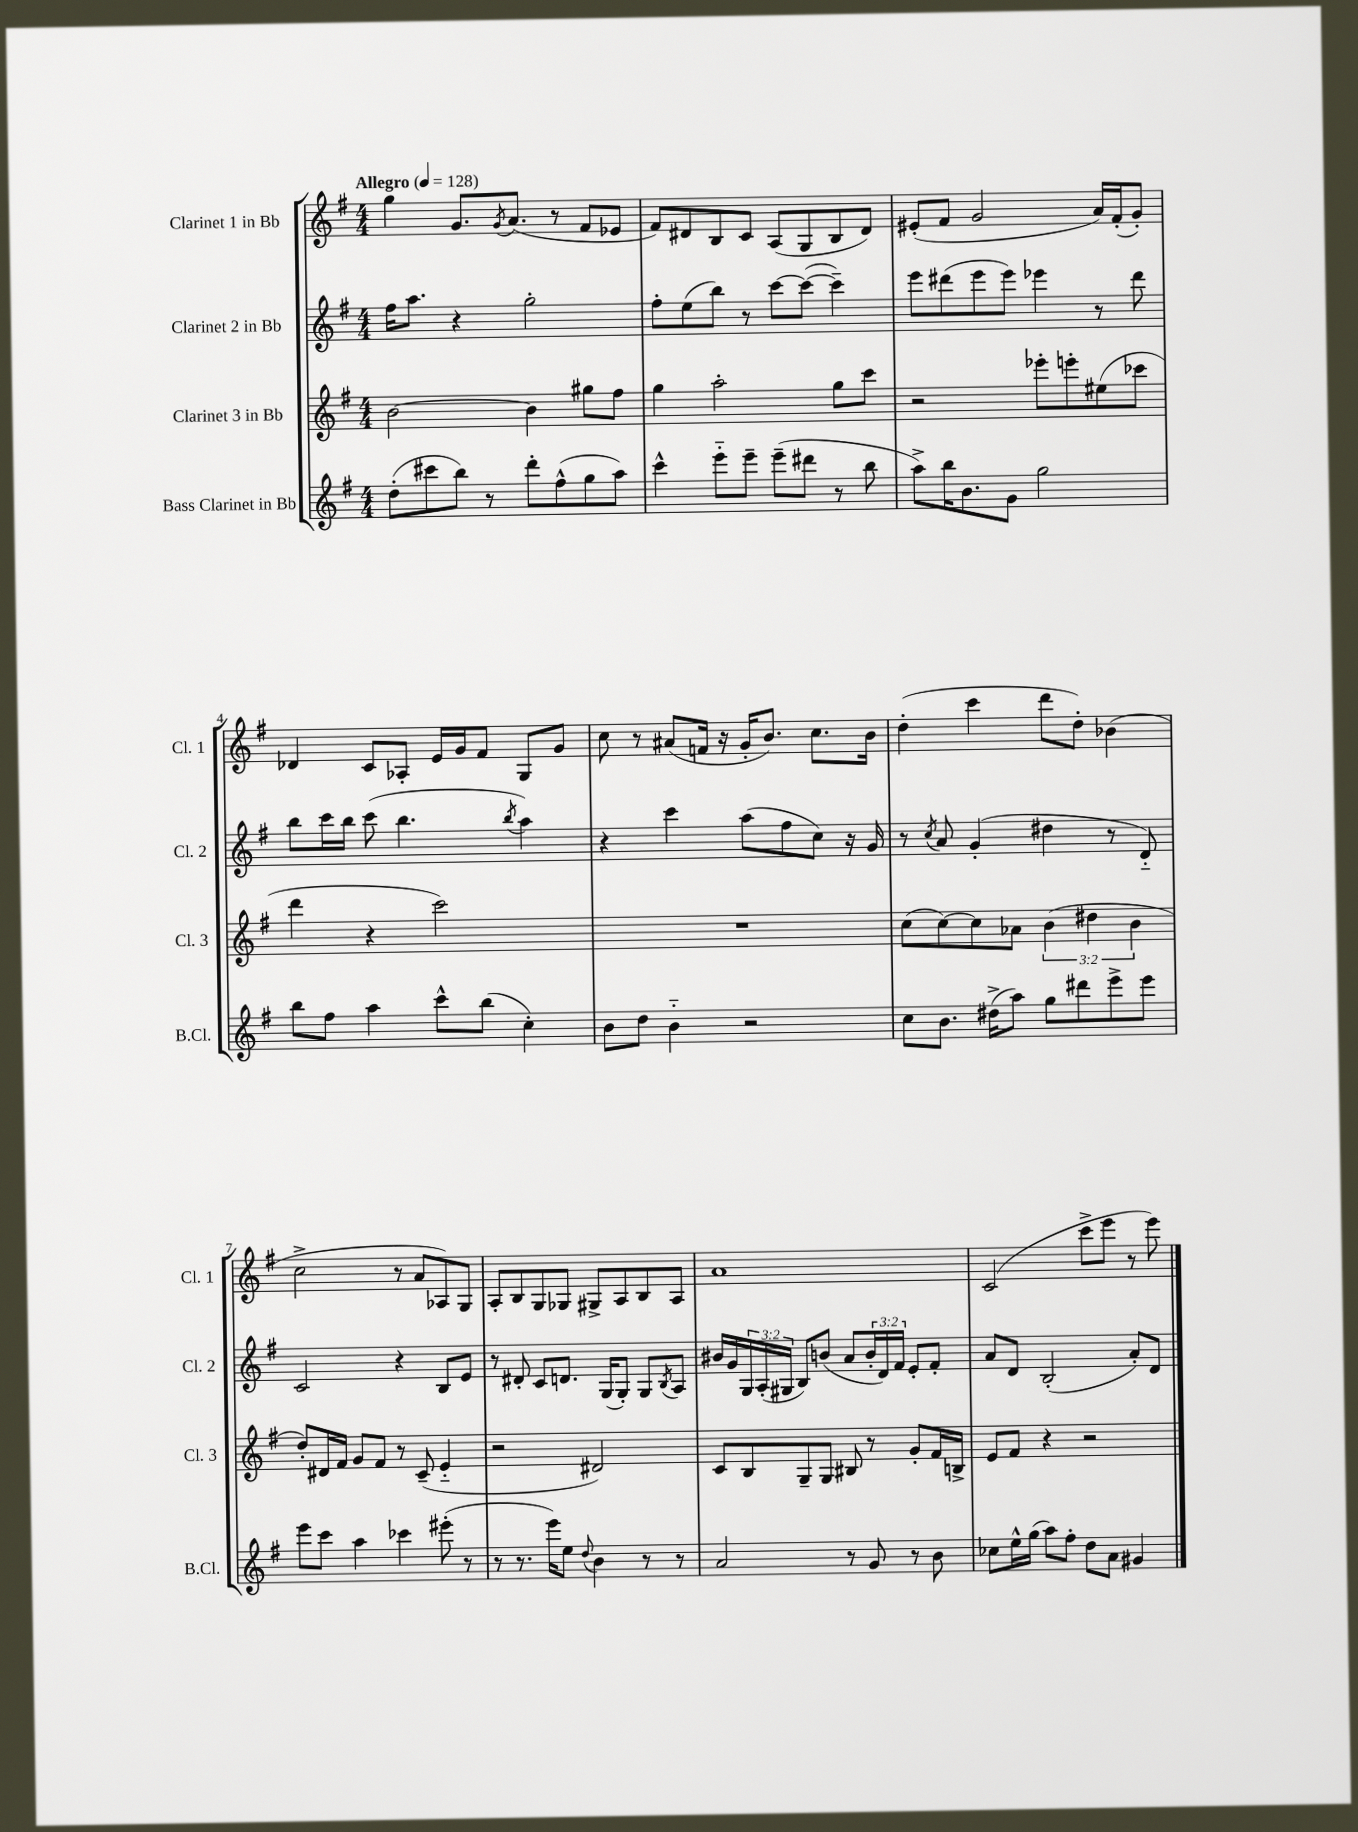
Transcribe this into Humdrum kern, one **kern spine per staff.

**kern	**kern	**kern	**kern
*staff4	*staff3	*staff2	*staff1
*clefG2	*clefG2	*clefG2	*clefG2
*k[f#]	*k[f#]	*k[f#]	*k[f#]
*M4/4	*M4/4	*M4/4	*M4/4
*MM128	*MM128	*MM128	*MM128
(8dd'	[2b	16ff#	4gg
.	.	8.aa	.
8ccc#	.	.	.
8bb)	.	4r	8.g
8r	.	.	.
.	.	.	8qg
.	.	.	(8.a
8ddd'	4b]	2gg'	.
(8ff#^^	.	.	8r
8gg	8gg#	.	8f#
8aa)	8ff#	.	8e-
=	=	=	=
4ccc^^	4gg	8ff#'	8f#)
.	.	(8ee	8d#
8eee'~	2aa'	8bb)	8B
8eee~	.	8r	8c
(8eee~	.	[8ccc	(8A
8ddd#	.	(8ccc_	8G
8r	8gg	4ccc~])	8B
8bb	8ccc	.	8d#)
=	=	=	=
8aa^)	2r	8eee	(8e#'
16bb	.	(8ddd#	8f#
8.b	.	.	.
.	.	8eee	2g
8g	.	8eee)	.
2gg	8eee-'	4eee-	.
.	8eee'	.	.
.	(8ee#	8r	16a)
.	.	.	(16f#'
.	8ccc-	8ddd#	8g')
=	=	=	=
8bb	4ddd	8bb	4d-
8ff#	.	16ccc	.
.	.	16bb	.
4aa	4r	(8ccc	8c
.	.	4.bb	8A-'
8ccc^^	2ccc)	.	16e
.	.	.	16g
(8bb	.	.	8f#
.	.	8qbb	.
4cc')	.	4aa)	8G
.	.	.	8g
=	=	=	=
8b	1r	4r	8cc
8dd	.	.	8r
4b'~	.	4ccc	(8a#
.	.	.	16f
.	.	.	16r
2r	.	(8aa	16g'
.	.	.	8.b)
.	.	8ff#	.
.	.	8cc)	8.cc
.	.	16r	.
.	.	16g	16b
=	=	=	=
8cc	(8cc	8r	(4dd'
.	.	8qcc	.
8.b	[8cc)	8a	.
.	8cc]	(4g'	4ccc
(16dd#^	.	.	.
8aa)	8a-	.	.
8gg	(6b	4dd#	8ddd
8ddd#	.	.	8dd')
.	6dd#	.	.
8eee^	.	8r	(4b-
.	6b	.	.
8eee	.	8d'~)	.
=	=	=	=
8eee	8dd')	2c	2cc^
8ccc	16d#	.	.
.	16f#	.	.
4aa	8g	.	.
.	8f#	.	.
4ccc-	8r	4r	8r
.	(8c~	.	8a
(8eee#'	4e'~	8B	8A-)
8r	.	8e	8G
=	=	=	=
8r	2r	8r	8A'
8.r	.	8d#'	8B
.	.	8c	8G
16eee)	.	.	.
8ee	.	8.d	8G-
8qqdd	.	.	.
4b	2d#)	.	8G#^
.	.	(16G	.
.	.	8G')	8A
8r	.	8G	8B
.	.	8qB	.
8r	.	8A	8A
=	=	=	=
2a	8c	16b#	1a
.	.	16g	.
.	8B	24G	.
.	.	(24A'	.
.	.	24G#	.
.	8G~	8B)	.
.	8G	(8b	.
8r	8B#	8a	.
8g	8r	24b'	.
.	.	24d)	.
.	.	24f#	.
8r	8g'	8e'	.
8b	16f#	8f#'	.
.	16B^	.	.
=	=	=	=
8cc-	8e	8a	(2c
16ee^^	8f#	8d	.
(16gg	.	.	.
8aa)	4r	(2B'	.
8ff#'	.	.	.
8dd	2r	.	8ccc^
8a	.	.	8eee
4g#	.	8a')	8r
.	.	8d	8eee)
==	==	==	==
*-	*-	*-	*-
